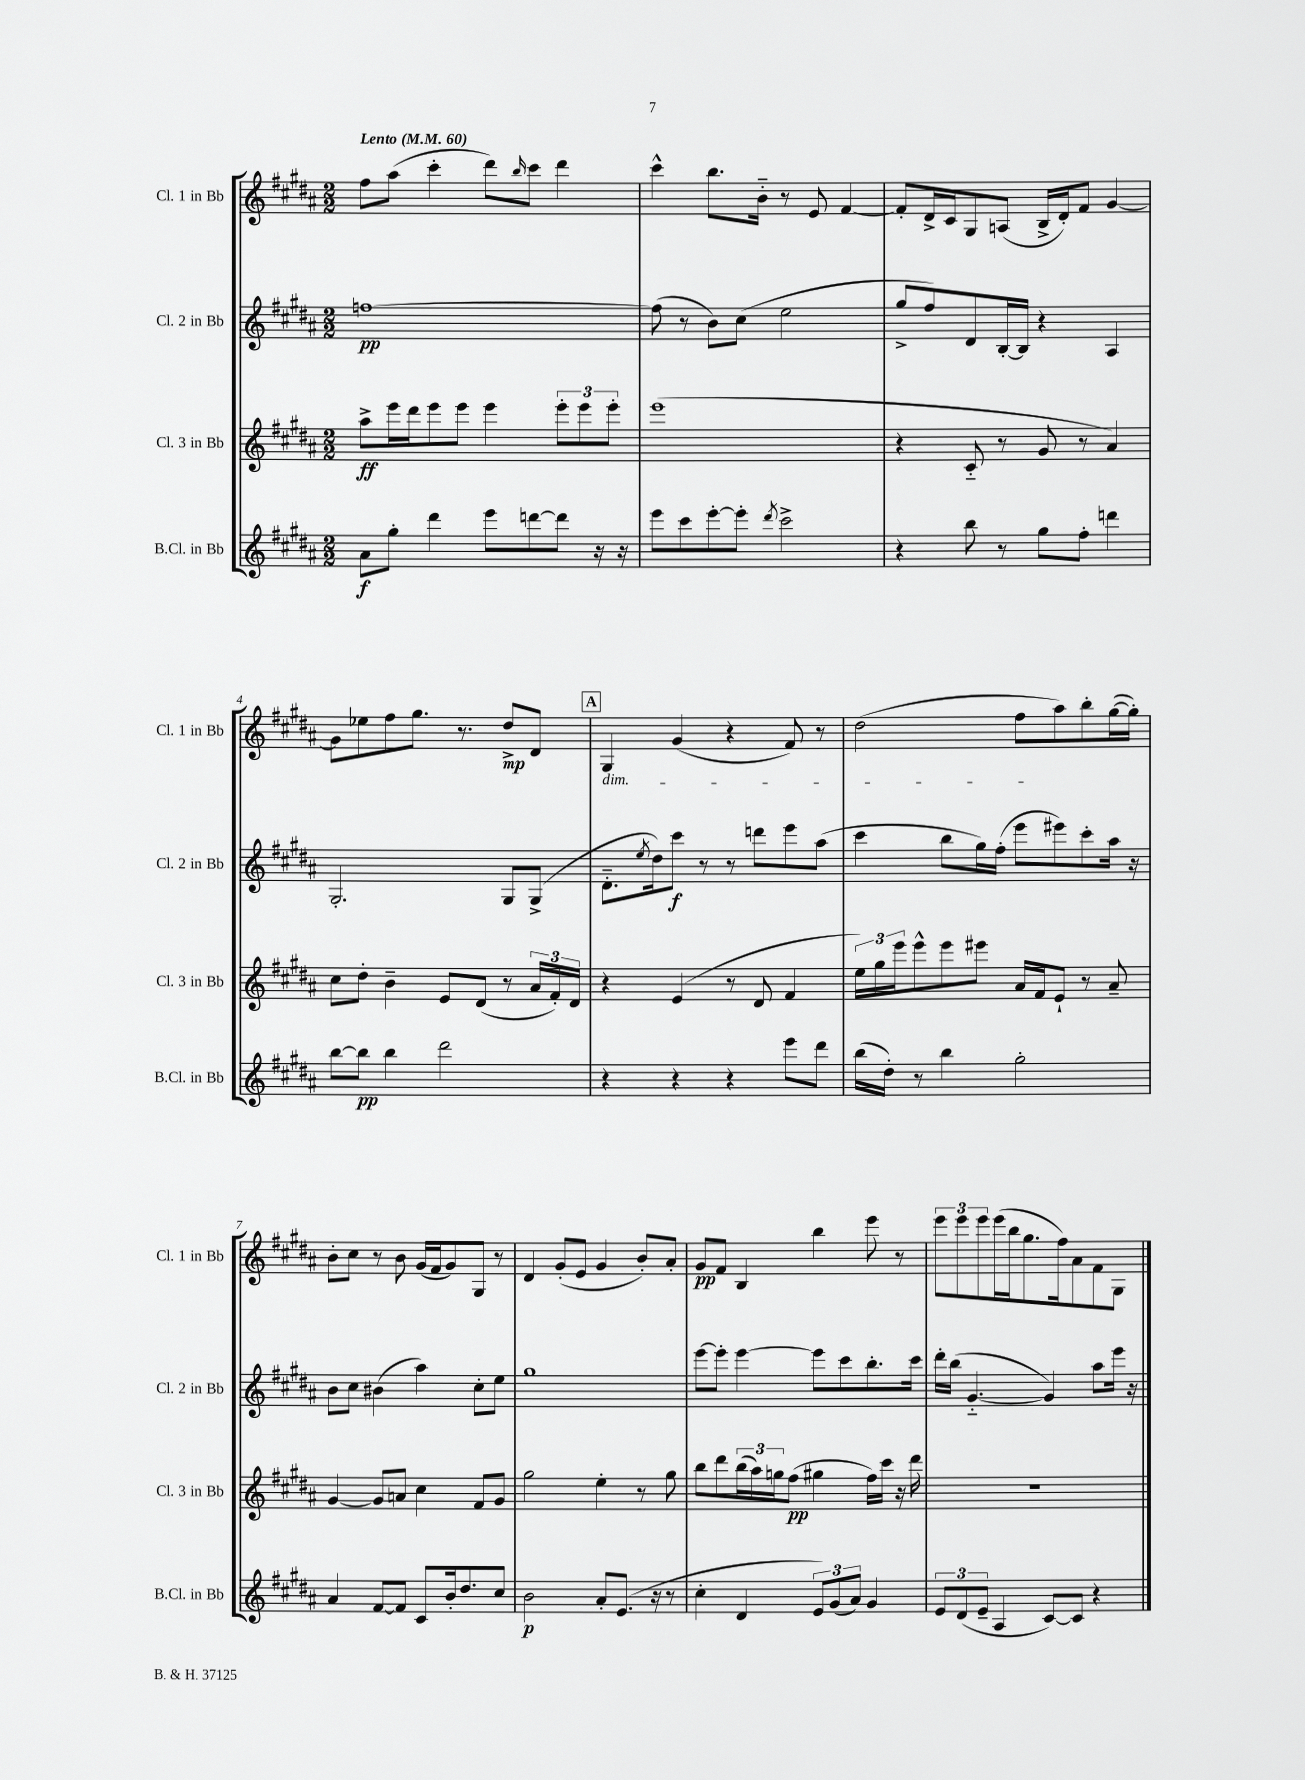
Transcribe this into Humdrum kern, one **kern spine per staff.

**kern	**kern	**kern	**kern
*staff4	*staff3	*staff2	*staff1
*clefG2	*clefG2	*clefG2	*clefG2
*k[f#c#g#d#a#]	*k[f#c#g#d#a#]	*k[f#c#g#d#a#]	*k[f#c#g#d#a#]
*M2/2	*M2/2	*M2/2	*M2/2
*MM60	*MM60	*MM60	*MM60
8a#	8aa#^	[1ff	8ff#
8gg#'	16eee	.	(8aa#
.	16ddd#	.	.
4ddd#	8eee	.	4ccc#'
.	8eee	.	.
8eee	4eee	.	8ddd#)
.	.	.	16qqbb
[8ddd	.	.	8ccc#
8ddd]	12eee'	.	4ddd#
.	12eee	.	.
16r	.	.	.
.	12eee'	.	.
16r	.	.	.
=	=	=	=
8eee	(1eee	(8ff]	4ccc#^^
8ccc#	.	8r	.
[8eee'	.	8b)	8.bb
8eee']	.	(8cc#	.
.	.	.	16b'~
8qddd#	.	.	.
2ccc#^	.	2ee	8r
.	.	.	8e
.	.	.	[4f#
=	=	=	=
4r	4r	8gg#^	8f#']
.	.	8ff#)	16d#^
.	.	.	16c#
8bb	8c#'~	8d#	8G#
8r	8r	[16B'	(8A
.	.	16B]	.
8gg#	8g#	4r	16B^
.	.	.	16d#')
8ff#'	8r	.	8f#
4ddd	4a#)	4A#	[4g#
=	=	=	=
[8bb	8cc#	2.G#'	8g#]
8bb]	8dd#'	.	8ee-
4bb	4b~	.	8ff#
.	.	.	8.gg#
2ddd#	8e	.	.
.	.	.	8.r
.	(8d#	.	.
.	8r	8G#	8dd#^
.	24a#	(8G#^	8d#
.	24f#')	.	.
.	24d#	.	.
=	=	=	=
4r	4r	8.d#'~	4G#
.	.	8qee	.
.	.	16dd#)	.
4r	(4e	8ccc#	(4g#
.	.	8r	.
4r	8r	8r	4r
.	8d#	8ddd	.
8eee	4f#	8eee	8f#)
8ddd#	.	(8aa#	8r
=	=	=	=
(16bb	24ee)	4ccc#	(2dd#
.	24gg#	.	.
16dd#')	.	.	.
.	24eee	.	.
8r	8eee^^	.	.
4bb	8eee	8bb	.
.	8eee#	16gg#)	.
.	.	(16ff#'	.
2gg#'	16a#	8eee	8ff#
.	16f#	.	.
.	8e`	8eee#)	8aa#)
.	8r	8ccc#'	8bb'
.	8a#~	16aa#	([16gg#
.	.	16r	16gg#'])
=	=	=	=
4a#	[4g#	8b	8b'
.	.	8cc#	8cc#
[8f#	8g#]	(4b#	8r
8f#]	8a	.	8b
8c#	4cc#	4aa#)	(16g#
.	.	.	16f#
16b'	.	.	8g#)
8.dd#	.	.	.
.	8f#	8cc#'	8G#
8cc#	8g#	8ee	8r
=	=	=	=
2b	2gg#	1gg#	4d#
.	.	.	(8g#'
.	.	.	8e
8a#'	4ee'	.	4g#
(8.e	.	.	.
.	8r	.	8b')
16r	.	.	.
8r	8gg#	.	8a#'
=	=	=	=
4cc#'	8bb	[8eee	8g#
.	8ddd#	8eee']	8f#
4d#	(24bb	[4eee	4B
.	24aa#)	.	.
.	24gg	.	.
.	(8ff#	.	.
12e)	4gg#	8eee]	4bb
(12g#	.	.	.
.	.	8ccc#	.
12a#)	.	.	.
4g#	16ff#)	8.bb'	8eee
.	16ccc#	.	.
.	16r	.	8r
.	16ddd#	16ccc#	.
=	=	=	=
12e	1r	16ddd#'	12eee
.	.	(16bb	.
(12d#	.	.	12eee
.	.	[4.g#'~	.
12e~	.	.	12eee
4A#	.	.	(16eee
.	.	.	16bb
.	.	.	8.gg#
[8c#)	.	4g#])	.
.	.	.	16ff#)
8c#]	.	.	8a#
4r	.	8aa#	8f#
.	.	16eee	8G#
.	.	16r	.
==	==	==	==
*-	*-	*-	*-
